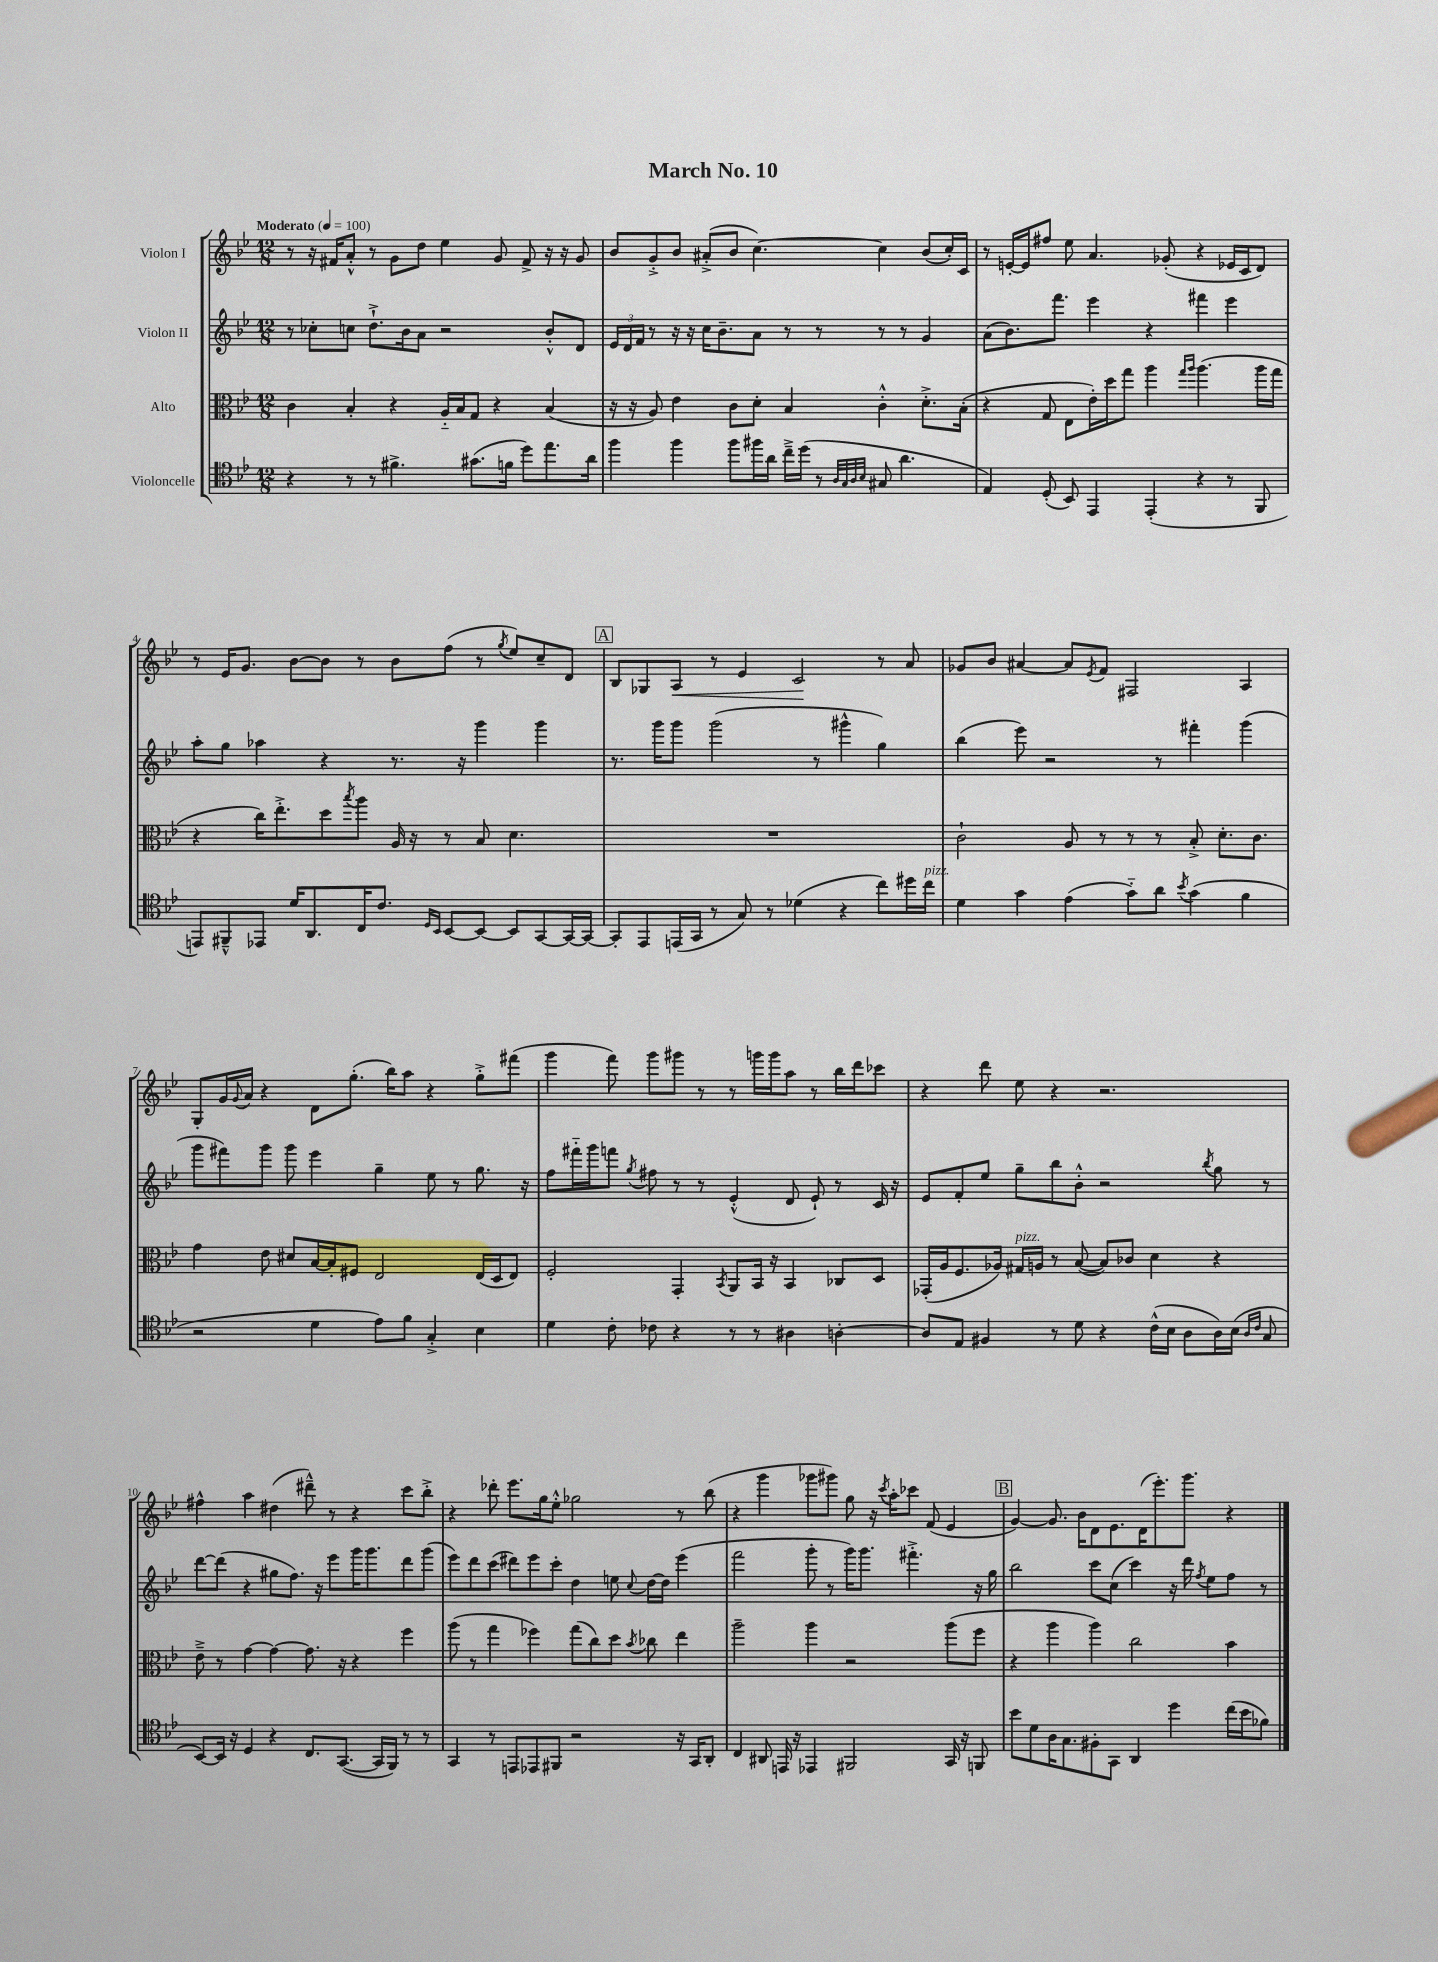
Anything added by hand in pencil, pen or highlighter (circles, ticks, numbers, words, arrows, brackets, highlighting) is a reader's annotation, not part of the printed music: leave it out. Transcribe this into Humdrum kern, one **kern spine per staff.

**kern	**kern	**kern	**kern
*staff4	*staff3	*staff2	*staff1
*clefC4	*clefC3	*clefG2	*clefG2
*k[b-e-]	*k[b-e-]	*k[b-e-]	*k[b-e-]
*M12/8	*M12/8	*M12/8	*M12/8
*MM100	*MM100	*MM100	*MM100
4r	4c	8r	8r
.	.	8cc-'	16r
.	.	.	16f#
8r	4B-'	8cc	8a'^^
8r	.	8.dd`^	8r
4.f#^	4r	.	8g
.	.	16b-	.
.	.	8a	8dd
.	16A'~	2r	4ee-
.	16B-	.	.
(8.g#	8G	.	.
.	4r	.	8g
16f	.	.	.
8dd)	.	.	8f#^
8.ee-	(4B-	8b-'^^	16r
.	.	.	16r
.	.	8d	8g
16a	.	.	.
=	=	=	=
4ff	16r	24e-	8b-
.	.	24d	.
.	16r	.	.
.	.	24f	.
.	8A)	8r	8g'^
4ff	4e-	16r	8b-
.	.	16r	.
.	.	16cc	(8a#'^
.	.	8.b-~	.
8ff	8c	.	8b-
16ff#	8d'	8a	[4.cc)
16a	.	.	.
16cc~^	4B-	8r	.
(16dd	.	.	.
8r	.	8r	.
32qqA	.	.	.
32qqG	.	.	.
32qqA	.	.	.
32qqB-	.	.	.
8G#	4c'^^	8r	4cc]
4.a	.	8r	.
.	8.d'^	4g	(8b-
.	.	.	16cc')
.	(16B-'	.	16c
=	=	=	=
4E-)	4r	(8a	8r
.	.	8.b-)	[16e'
.	.	.	16e]
(8D'	8G	.	8ff#
.	.	8.fff	.
8BB-)	8E-	.	8ee-
4EE-	16e-')	4eee-	4.a
.	16dd	.	.
.	8gg	.	.
(4EE-'	4aa	4r	.
.	.	.	(8g-'
.	16qqgg	.	.
.	16qqaa	.	.
4r	(4.aa	4fff#	4r
8r	.	4eee-	16e-
.	.	.	16c
8FF	16aa	.	8d)
.	16gg	.	.
=	=	=	=
8EE)	4r	8aa'	8r
8FF#~^^	.	8gg	16e-
.	.	.	8.g
8EE-	16cc)	4aa-	.
.	8.ee-'^	.	.
16d	.	.	[8b-
8.AA	.	.	.
.	8dd	4r	8b-]
.	8qbb-	.	.
16C	8aa	.	8r
8.c	.	.	.
.	16A	8.r	8b-
.	16r	.	.
16qqD	.	.	.
16qqBB-	.	.	.
[8BB-	8r	.	(8ff
.	.	16r	.
8BB-_	8B-	4ggg	8r
.	.	.	8qgg
8BB-]	4.d	.	8ee-)
[8GG	.	4ggg	8cc~
16GG_	.	.	8d
16GG_	.	.	.
=	=	=	=
8GG']	1.r	8.r	8B-
8EE-	.	.	8G-
.	.	16ggg	.
(16EE	.	8ggg	8A
16GG	.	.	.
8r	.	(2ggg	8r
8G)	.	.	4e-
8r	.	.	.
(4d-	.	.	2c
.	.	8r	.
4r	.	4ggg#^^	.
8cc)	.	4gg)	8r
16dd#	.	.	8a
16cc	.	.	.
=	=	=	=
4d	2c`	(4bb-	8g-
.	.	.	8b-
4g	.	8eee-)	[4a#
.	.	2r	.
(4e-	8A	.	8a#]
.	.	.	8qe-
.	8r	.	8f
8g'~)	8r	.	2F#
8a	8r	8r	.
8qb-	.	.	.
(4g	8B-'^	4fff#'	.
.	8.d'	.	.
4f	.	(4ggg	4A
.	8.c	.	.
=	=	=	=
2r	4g	8ggg	8G'
.	.	8fff#)	16g
.	.	.	8qqg
.	.	.	16a
.	8e-	8ggg	4r
.	8d#	8ggg	.
4d	[16B-	4eee-	8d
.	16B-']	.	.
.	8F#	.	(8.gg'
8e-)	2E-	4gg~	.
.	.	.	16bb-)
8f	.	.	8aa
4G'^	.	8ee-	4r
.	.	8r	.
4B-	(16E-	8.gg	8gg'^
.	16D	.	.
.	8E-)	.	(8fff#
.	.	16r	.
=	=	=	=
4d	2F'	8ff	4ggg
.	.	16fff#'~	.
.	.	16ggg	.
8c'	.	8fff	8fff)
.	.	8qgg	.
8c-	.	8ff#	8ggg
4r	4GG'	8r	8ggg#
.	.	8r	8r
.	8qBB-	.	.
8r	8AA	(4e-'^^	8r
8r	16BB-	.	16ggg
.	16r	.	16ggg
4A#	4BB-	8d	8aa
.	.	8e-`)	8r
[4A'	8C-	8r	16bb-
.	.	.	16ddd
.	8D	16c	8ccc-
.	.	16r	.
=	=	=	=
8A]	(16GG-'	8e-	4r
.	16A	.	.
8E-	8.F	8f'	.
4F#	.	8ee-	8ddd
.	16A-)	.	.
.	16G#	8gg~	8ee-
.	16A	.	.
8r	8r	8bb-	4r
8d	([8B-	8b-'^^	.
4r	8B-])	2r	2.r
.	8c-	.	.
(16c^^	4d	.	.
16B-	.	.	.
8A	.	.	.
.	.	8qbb-	.
16A)	4r	8gg	.
(16B-	.	.	.
16qqA	.	.	.
16qqc	.	.	.
8G	.	8r	.
=	=	=	=
[8BB-)	8e-~^	[8ddd	4ff#^^
16BB-]	8r	(8ddd]	.
16r	.	.	.
4D	[4g	4r	4aa
4r	4g_	8gg#	(4dd#
.	.	8.ff)	.
8.C	8.g]	.	8ddd#~^^)
.	.	16r	.
.	.	8eee-	8r
([8.GG	16r	.	.
.	4r	16ggg	4r
.	.	8.ggg	.
16GG]	.	.	.
16FF)	.	.	.
8r	4ff	8ddd	8ccc
8r	.	(8ggg	8bb-'^
=	=	=	=
4GG	(8aa	8eee-)	4r
.	8r	8ddd	.
8r	4gg	(8ccc	8ddd-'
8EE	.	8ddd#)	8.eee-
8EE-	4ff-)	8eee-	.
.	.	.	16gg
8FF#	.	8ccc'	8ee-'^^
2r	(8gg	4dd	2gg-
.	8cc)	.	.
.	8dd	8ee	.
.	8qb-	8qqcc	.
.	8cc-	[16dd	.
.	.	16dd]	.
16r	4ee-	(4eee-	8r
16GG	.	.	.
8AA'	.	.	(8bb-
=	=	=	=
4C	2aa~	2fff	4r
8AA#	.	.	4ggg
16EE	.	.	.
16r	.	.	.
4EE-	4aa	8ggg'	8ggg-
.	.	8r	8ggg#)
2FF#	2r	16ggg)	8gg
.	.	8.ggg	.
.	.	.	16r
.	.	.	8qccc
.	.	.	16aa'
.	.	4.fff#'^	8ccc-
.	.	.	(8f
16GG	(8aa	.	4e-
16r	.	.	.
8FF	8ff	16r	.
.	.	16gg	.
=	=	=	=
8b-	4r	2bb-	[4g)
8d	.	.	.
16A	4aa	.	8.g]
8.G	.	.	.
.	.	.	16b-
8F#'	4aa)	8ccc	8d
8GG	.	(8cc	8.e-
4AA	2cc	4ccc)	.
.	.	.	(16d
.	.	.	8.eee-')
4dd	.	16r	.
.	.	16ddd	8.ggg
.	.	8qff	.
.	.	8ee-	.
(16cc	4b-	8ff	4r
16b-	.	.	.
8f-)	.	8r	.
==	==	==	==
*-	*-	*-	*-
